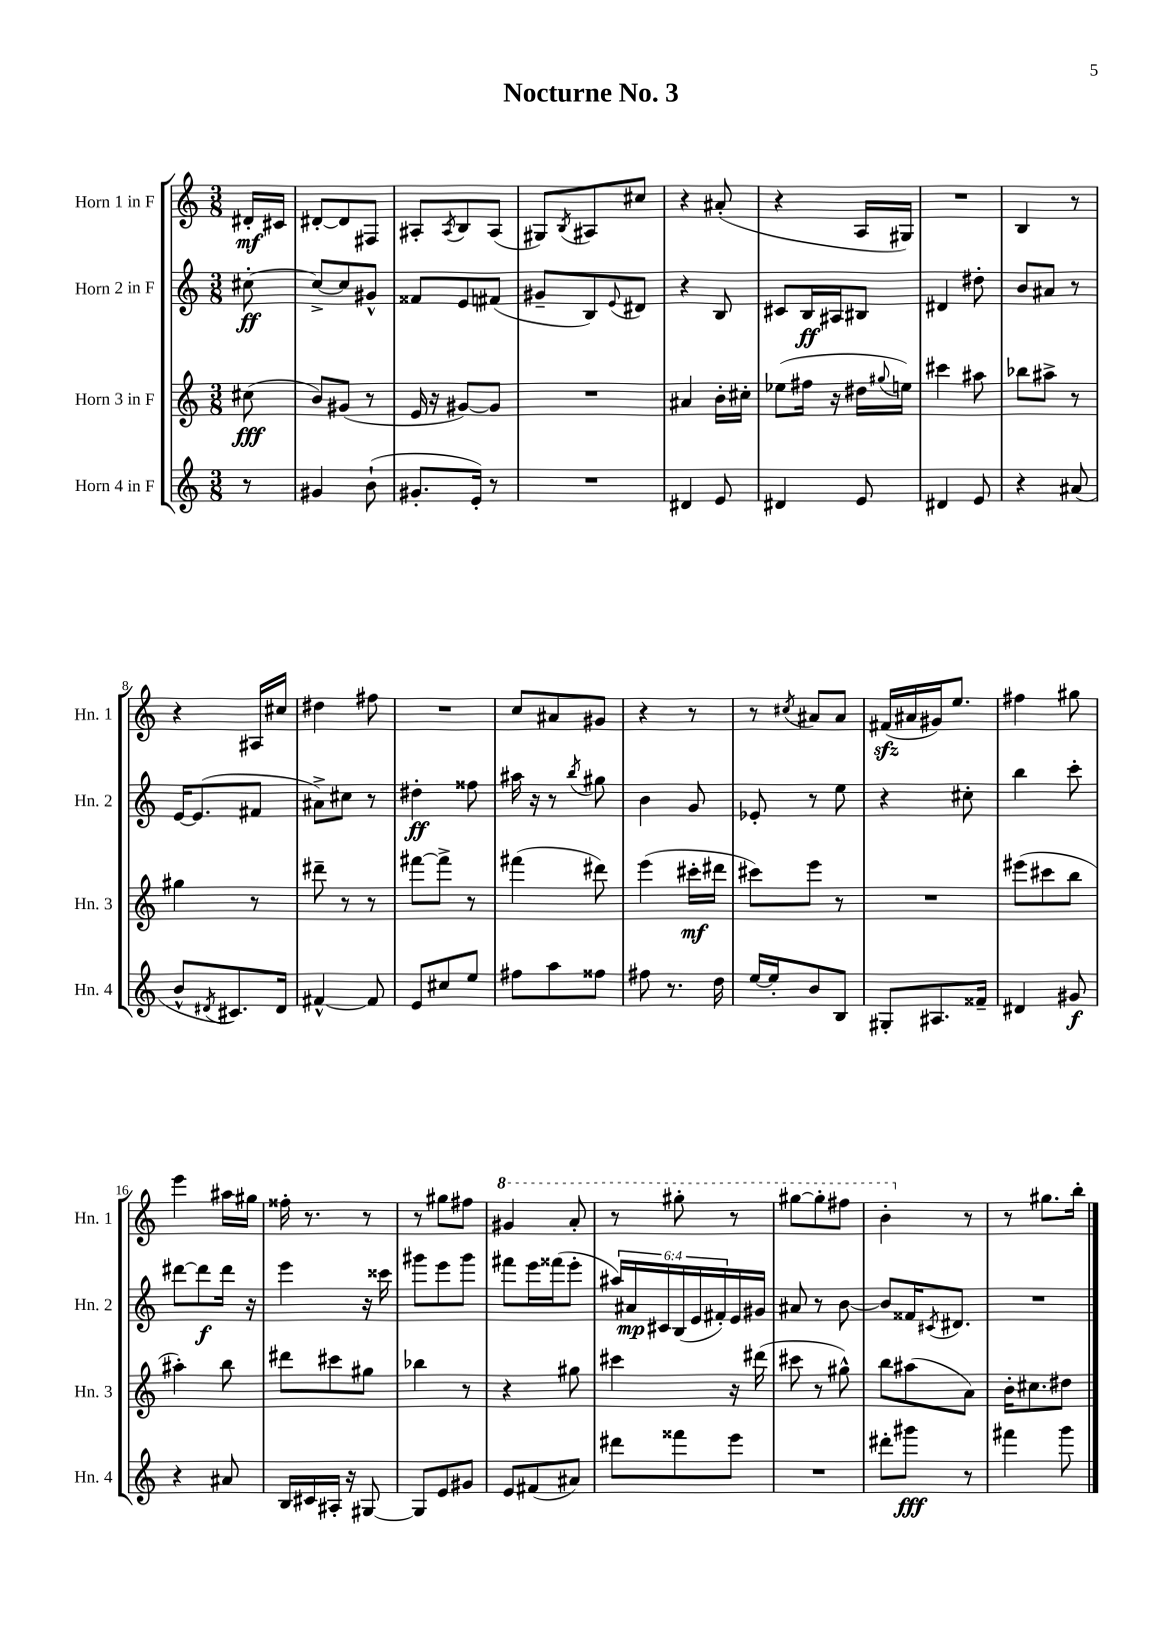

**kern	**dynam	**kern	**dynam	**kern	**dynam	**kern	**dynam
*part4	*part4	*part3	*part3	*part2	*part2	*part1	*part1
*staff4	*staff4	*staff3	*staff3	*staff2	*staff2	*staff1	*staff1
*I"Horn 4 in F	*	*I"Horn 3 in F	*	*I"Horn 2 in F	*	*I"Horn 1 in F	*
*I'Hn. 4	*	*I'Hn. 3	*	*I'Hn. 2	*	*I'Hn. 1	*
*clefG2	*	*clefG2	*	*clefG2	*	*clefG2	*
*k[]	*	*k[]	*	*k[]	*	*k[]	*
*M3/8	*	*M3/8	*	*M3/8	*	*M3/8	*
=	=	=	=	=	=	=	=
8r	.	(8cc#X\	fff	[8cc#X'\	ff	16d#X'/LL	mf
.	.	.	.	.	.	16c#X/JJ	.
=1	=1	=1	=1	=1	=1	=1	=1
4g#X/	.	8b/L)	.	8cc#^/L_	.	[8d#X'/L	.
.	.	(8g#X/J	.	8cc#/]	.	8d#/]	.
(8b`\	.	8r	.	8g#X^^/J	.	8F#X/J	.
=2	=2	=2	=2	=2	=2	=2	=2
8.g#X'/L	.	16e/	.	8f##X/L	.	8A#X'/L	.
.	.	16r	.	.	.	.	.
.	.	.	.	.	.	8qA#/	.
.	.	[8g#X/L)	.	8e/	.	8B/	.
16e'/Jk)	.	.	.	.	.	.	.
8r	.	8g#/J]	.	(8f#X/J	.	(8A#/J	.
=3	=3	=3	=3	=3	=3	=3	=3
4.r	.	4.r	.	8g#X~/L	.	8G#X/L)	.
.	.	.	.	.	.	8qB/	.
.	.	.	.	8B/)	.	8A#X/	.
.	.	.	.	8qqe/	.	.	.
.	.	.	.	8d#X/J	.	8cc#X/J	.
=4	=4	=4	=4	=4	=4	=4	=4
4d#X/	.	4a#X/	.	4r	.	4r	.
8e/	.	16b'\LL	.	8B/	.	(8a#X'/	.
.	.	16cc#X'\JJ	.	.	.	.	.
=5	=5	=5	=5	=5	=5	=5	=5
4d#X/	.	(8ee-X\L	.	8c#X/L	.	4r	.
.	.	16ff#X\Jk	.	16B/L	ff	.	.
.	.	16r	.	16A#X/J	.	.	.
8e/	.	16dd#X\LL	.	8B#X/J	.	16A/LL	.
.	.	8qqgg#X/	.	.	.	.	.
.	.	16een\JJ)	.	.	.	16G#X/JJ)	.
=6	=6	=6	=6	=6	=6	=6	=6
4d#X/	.	4ccc#X\	.	4d#X/	.	4.r	.
8e/	.	8aa#X\	.	8dd#X'\	.	.	.
=7	=7	=7	=7	=7	=7	=7	=7
4r	.	8bb-X\L	.	8b/L	.	4B/	.
.	.	8aa#X^\J	.	8a#X/J	.	.	.
(8a#X/	.	8r	.	8r	.	8r	.
!!LO:LB:g=z
=8	=8	=8	=8	=8	=8	=8	=8
8b^^/L	.	4gg#X\	.	[16e/KL	.	4r	.
.	.	.	.	(8.e/]	.	.	.
8qd#X/	.	.	.	.	.	.	.
8.c#X/)	.	.	.	.	.	.	.
.	.	8r	.	8f#X/J	.	16A#X/LL	.
16d#/Jk	.	.	.	.	.	16cc#X/JJ	.
=9	=9	=9	=9	=9	=9	=9	=9
[4f#X^^/	.	8ddd#X~\	.	8a#X^\L)	.	4dd#X\	.
.	.	8r	.	8cc#X\J	.	.	.
8f#/]	.	8r	.	8r	.	8ff#X\	.
=10	=10	=10	=10	=10	=10	=10	=10
8e/L	.	[8fff#X\L	.	4dd#X'\	ff	4.r	.
8cc#X/	.	8fff#^\J]	.	.	.	.	.
8ee/J	.	8r	.	8ff##X\	.	.	.
=11	=11	=11	=11	=11	=11	=11	=11
8ff#X\L	.	(4fff#X\	.	16aa#X\	.	8cc/L	.
.	.	.	.	16r	.	.	.
8aa\	.	.	.	8r	.	8a#X/	.
.	.	.	.	8qbb/	.	.	.
8ff##X\J	.	8ddd#X\)	.	8gg#X\	.	8g#X/J	.
=12	=12	=12	=12	=12	=12	=12	=12
8ff#X\	.	(4eee\	.	4b\	.	4r	.
8.r	.	.	.	.	.	.	.
.	.	16ccc#X'\LL	mf	8g/	.	8r	.
16dd\	.	16ddd#X\JJ	.	.	.	.	.
=13	=13	=13	=13	=13	=13	=13	=13
[16ee/LL	.	8ccc#X\L)	.	8e-X'/	.	8r	.
16ee'/J]	.	.	.	.	.	.	.
.	.	.	.	.	.	8qcc#X/	.
8b/	.	8eee\J	.	8r	.	8a#X/L	.
8B/J	.	8r	.	8ee\	.	8a#/J	.
=14	=14	=14	=14	=14	=14	=14	=14
8G#X'/L	.	4.r	.	4r	.	(16f#Xzz/LL	.
.	.	.	.	.	.	16a#X/	.
8.A#X/	.	.	.	.	.	16g#X/J)	.
.	.	.	.	.	.	8.ee/J	.
.	.	.	.	8cc#X'\	.	.	.
16f##X~/Jk	.	.	.	.	.	.	.
=15	=15	=15	=15	=15	=15	=15	=15
4d#X/	.	(8eee#X\L	.	4bb\	.	4ff#X\	.
.	.	8ccc#X\	.	.	.	.	.
8g#X/	f	8bb\J	.	8ccc'\	.	8gg#X\	.
!!LO:LB:g=z
=16	=16	=16	=16	=16	=16	=16	=16
4r	.	4aa#X'\)	.	[8ddd#X\L	.	4eee\	.
.	.	.	.	8ddd#\]	f	.	.
8a#X/	.	8bb\	.	16ddd#\Jk	.	16aa#X\LL	.
.	.	.	.	16r	.	16gg#X\JJ	.
=17	=17	=17	=17	=17	=17	=17	=17
16B/LL	.	8ddd#X\L	.	4eee\	.	16ff##X'\	.
16c#X/	.	.	.	.	.	8.r	.
16A#X'/JJ	.	8ccc#X\	.	.	.	.	.
16r	.	.	.	.	.	.	.
[8G#X/	.	8gg#X\J	.	16r	.	8r	.
.	.	.	.	16ccc##X\	.	.	.
=18	=18	=18	=18	=18	=18	=18	=18
8G#/L]	.	4bb-X\	.	8ggg#X\L	.	8r	.
8e/	.	.	.	8eee\	.	8gg#X\L	.
8g#X/J	.	8r	.	8ggg#\J	.	8ff#X\J	.
=19	=19	=19	=19	=19	=19	=19	=19
*	*	*	*	*	*	*8va	*
8e/L	.	4r	.	8fff#X\L	.	4gg#X/	.
(8f#X/	.	.	.	16eee\L	.	.	.
.	.	.	.	(16fff##X\J	.	.	.
8a#X/J)	.	8gg#X\	.	8eee'\J	.	8aa'/	.
=20	=20	=20	=20	=20	=20	=20	=20
8ddd#X\L	.	4ccc#X\	.	24aa#X/LL)	.	8r	.
.	.	.	.	24a#X/	mp	.	.
.	.	.	.	24c#X/	.	.	.
8fff##X\	.	.	.	(24B/	.	8ggg#X'\	.
.	.	.	.	24e/	.	.	.
.	.	.	.	24f#X'/)	.	.	.
8eee\J	.	16r	.	16e/	.	8r	.
.	.	(16ddd#X\	.	16g#X/JJ	.	.	.
=21	=21	=21	=21	=21	=21	=21	=21
4.r	.	8ccc#X\	.	8a#X/	.	[8ggg#X\L	.
.	.	8r	.	8r	.	8ggg#'\]	.
.	.	8gg#X^^\)	.	[8b\	.	8fff#X\J	.
=22	=22	=22	=22	=22	=22	=22	=22
8ddd#X'\L	.	8bb\L	.	8b/L]	.	4bb'\	.
8ggg#X\J	fff	(8aa#X\	.	16f##X/K	.	.	.
.	.	.	.	8qc#X/	.	.	.
.	.	.	.	8.d#X/J	.	.	.
*	*	*	*	*	*	*X8va	*
8r	.	8a\J)	.	.	.	8r	.
=23	=23	=23	=23	=23	=23	=23	=23
4fff#X\	.	16b'\KL	.	4.r	.	8r	.
.	.	8.cc#X\	.	.	.	.	.
.	.	.	.	.	.	8.gg#X\L	.
8ggg\	.	8dd#X\J	.	.	.	.	.
.	.	.	.	.	.	16bb'\Jk	.
==	==	==	==	==	==	==	==
*-	*-	*-	*-	*-	*-	*-	*-
